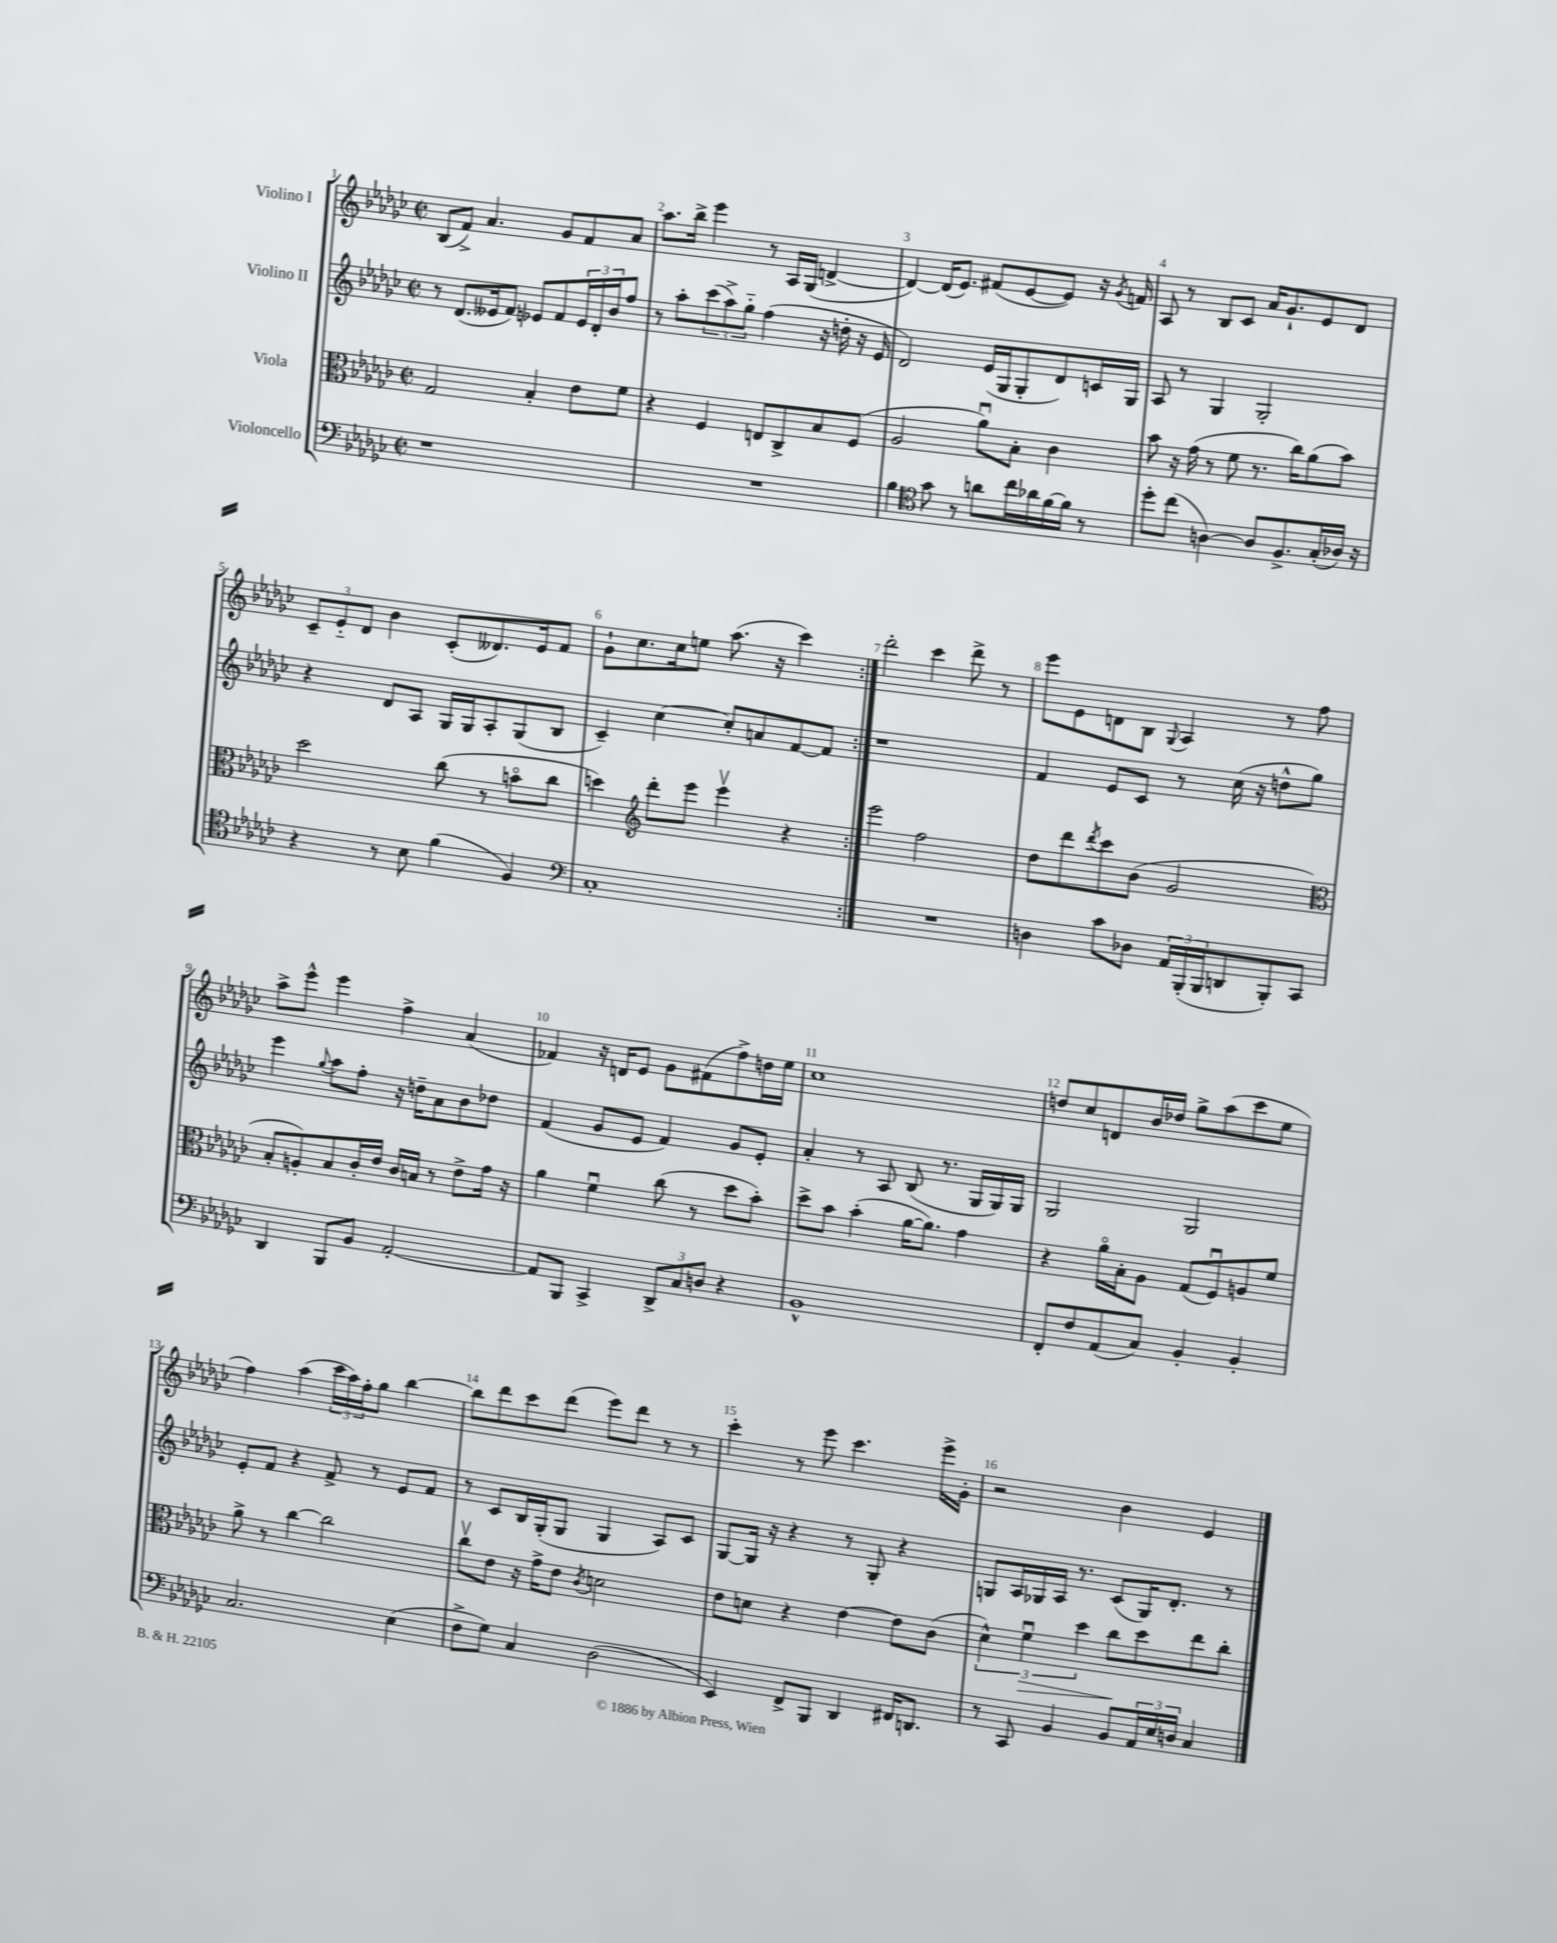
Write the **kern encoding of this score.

**kern	**kern	**kern	**kern
*staff4	*staff3	*staff2	*staff1
*clefF4	*clefC3	*clefG2	*clefG2
*k[b-e-a-d-g-c-]	*k[b-e-a-d-g-c-]	*k[b-e-a-d-g-c-]	*k[b-e-a-d-g-c-]
*M2/2	*M2/2	*M2/2	*M2/2
*met(c|)	*met(c|)	*met(c|)	*met(c|)
1r	2G-	8r	(8B-
.	.	(8.d-	8f^)
.	.	.	4.a-
.	.	16e--	.
.	.	8f)	.
.	4B-'	8e-	.
.	.	8f	8g-
.	8e-	24e-	8f
.	.	24d-'	.
.	.	24b-	.
.	8f	8ff	8a-
=	=	=	=
1r	4r	8r	8.aa-
.	.	8aa-'	.
.	.	.	16bb-^
.	4F	(12ccc-	4eee-
.	.	12aa-^)	.
.	.	12gg-'~	.
.	8E	(4ff	8r
.	8C-^	.	16A-
.	.	.	(16G-
.	8B-	16r	[4d^
.	.	16dd'	.
.	(8F	16r	.
.	.	16e-	.
=	=	=	=
4B-	2A-	2d-)	4d_)
*clefC4	*	*	*
8g-	.	.	(16d]
.	.	.	8.e-)
8r	.	.	.
8a	8a-u)	(16e-	(8f#
.	.	16G-	.
16cc-	8B-'	8G-'	[8e-
16a-	.	.	.
[16f	4c-	8d-)	8e-])
16f]	.	.	.
8r	.	16c	16r
.	.	.	8qg-
.	.	16G-	16f
=	=	=	=
8dd-'	8b-	8A-	8A-
(8cc-	16r	8r	8r
.	(16g-	.	.
[4A)	8r	4G-	8B-
.	8f	.	8c-
8A]	8.r	2G-'	16a-
.	.	.	8.g-`
8.F^	.	.	.
.	16cc-)	.	.
.	(8a-	.	8e-
(16G-'	.	.	.
16A-)	8b-)	.	8d-
16r	.	.	.
=	=	=	=
4r	2dd-	4r	12c-~
.	.	.	12e-'~
.	.	.	12d-
8r	.	8d-	4b-
8B-	.	8A-	.
(4f	(8cc-	16G-	(8c-'
.	.	16G-	.
.	8r	8A-'	8.d--)
4F)	8bo	(8G-	.
.	.	.	16e-
.	8cc-	8B-	8f
=	=	=	=
*clefF4	*	*	*
1C-'	4dd)	4c-~)	8g-`
.	.	.	8.cc-
*	*clefG2	*	*
.	8ddd-'	[4cc-	.
.	.	.	16cc-
.	8eee-	.	8ee
.	4eee-v	8cc-']	(8.aa-
.	.	8a	.
.	.	.	16r
.	4r	[8f	4ccc-)
.	.	8f]	.
=:|!	=:|!	=:|!	=:|!
1r	2eee-	1r	2ddd-'
.	2ff	.	4ccc-
.	.	.	8ddd-^
.	.	.	8r
=	=	=	=
4D	8dd-	4f	8eee-
.	8ddd-	.	8e-
.	8qddd-	.	.
8c-	8ccc-	8e-	8d
8D-	(8b-	8c-	8B-
.	.	.	8qqG-
24AA-	2g-	8r	4A-
(24BBB-'	.	.	.
24BBB-	.	.	.
8DD	.	(16cc-	.
.	.	16r	.
8BBB-')	.	8dd^^	8r
8CC-	.	8gg-)	8ff
=	=	=	=
*	*clefC3	*	*
4DD-	8B-'	4eee-	8aa-^
.	8A')	.	8eee-^^
.	.	8qqgg-	.
8BBB-	8B-	8aa-	4eee-
8BB-	16c-'	8ff'	.
.	16e-	.	.
[2AA-'	16c-	16r	4ff^
.	16B	16dd~	.
.	8r	8a-	.
.	8e-^	8b-	(4a-
.	16g-	8dd-	.
.	16r	.	.
=	=	=	=
8AA-]	4a-	(4f	4f-)
8BBB-	.	.	.
4CC-^	4fu	8g-	16r
.	.	.	16d
.	.	8e-	8e-
12DD-^	(8cc-	4f)	8g-
12C-	.	.	.
.	8r	.	(8f#
12D	.	.	.
4r	8dd-	8g-	8ff^)
.	8b-')	8e-'	16dd
.	.	.	16ee-
=	=	=	=
1BB-^^	8dd-^	4a-'	1cc-
.	8b-	.	.
.	(4b-'	8r	.
.	.	8A-	.
.	[16a-	(8B-	.
.	8.a-])	.	.
.	.	8.r	.
.	4g-	.	.
.	.	16G-	.
.	.	16G-)	.
.	.	16G-	.
=	=	=	=
8FF'	4r	2G-	8dd
8F	.	.	8cc-
(8AA-	16a-o	.	8d
.	16B-'	.	.
8C-)	8A-	.	16b-
.	.	.	16dd-
4BB-'	(8G-	2G-	8gg-^
.	8Fu)	.	(8aa-
4BB-'	8A	.	8ccc-
.	8f	.	8ee-
=	=	=	=
2.C-	8a-^	8e-'	4ff)
.	8r	8f	.
.	[4cc-	4r	(4aa-
.	2cc-]	8f^	24ccc-
.	.	.	24aa-)
.	.	.	24ff'
.	.	8r	8gg-
(4E-	.	8e-	[4bb-
.	.	8f	.
=	=	=	=
8F^	8cc-v	8r	8bb-]
8G-)	8e-	8c-	8ddd-
4C-	16r	16B-	8ccc-
.	16g-^	(16G-'	.
.	8e-	8G-	(8ddd-
.	8qc-	.	.
(2D-	2d	4G-	8eee-)
.	.	.	8ddd-
.	.	8A-)	8r
.	.	8c-	8r
=	=	=	=
4EE-)	8e-	[8G-	4ccc-'
.	8d	16G-]	.
.	.	16r	.
8FF^	4r	4r	8r
8BBB-	.	.	8eee-
4DD-	[4e-	8r	4.ccc-
.	.	8G-'	.
16FF#	8e-]	4r	.
8.DD	.	.	.
.	(8c-	.	16eee-^
.	.	.	16g-'
=	=	=	=
8r	6d-^^)	8G	2r
8CC-	.	16A-	.
.	6fu	.	.
.	.	16G-	.
4BB-	.	16A-	.
.	.	8.r	.
.	6dd-	.	.
8BB-	8cc-	(8c-	4b-
24AA-	8dd-	16G-)	.
24E-	.	.	.
.	.	8.d-'	.
24D	.	.	.
4C-	8ee-	.	4e-
.	8cc-'	8r	.
==	==	==	==
*-	*-	*-	*-
